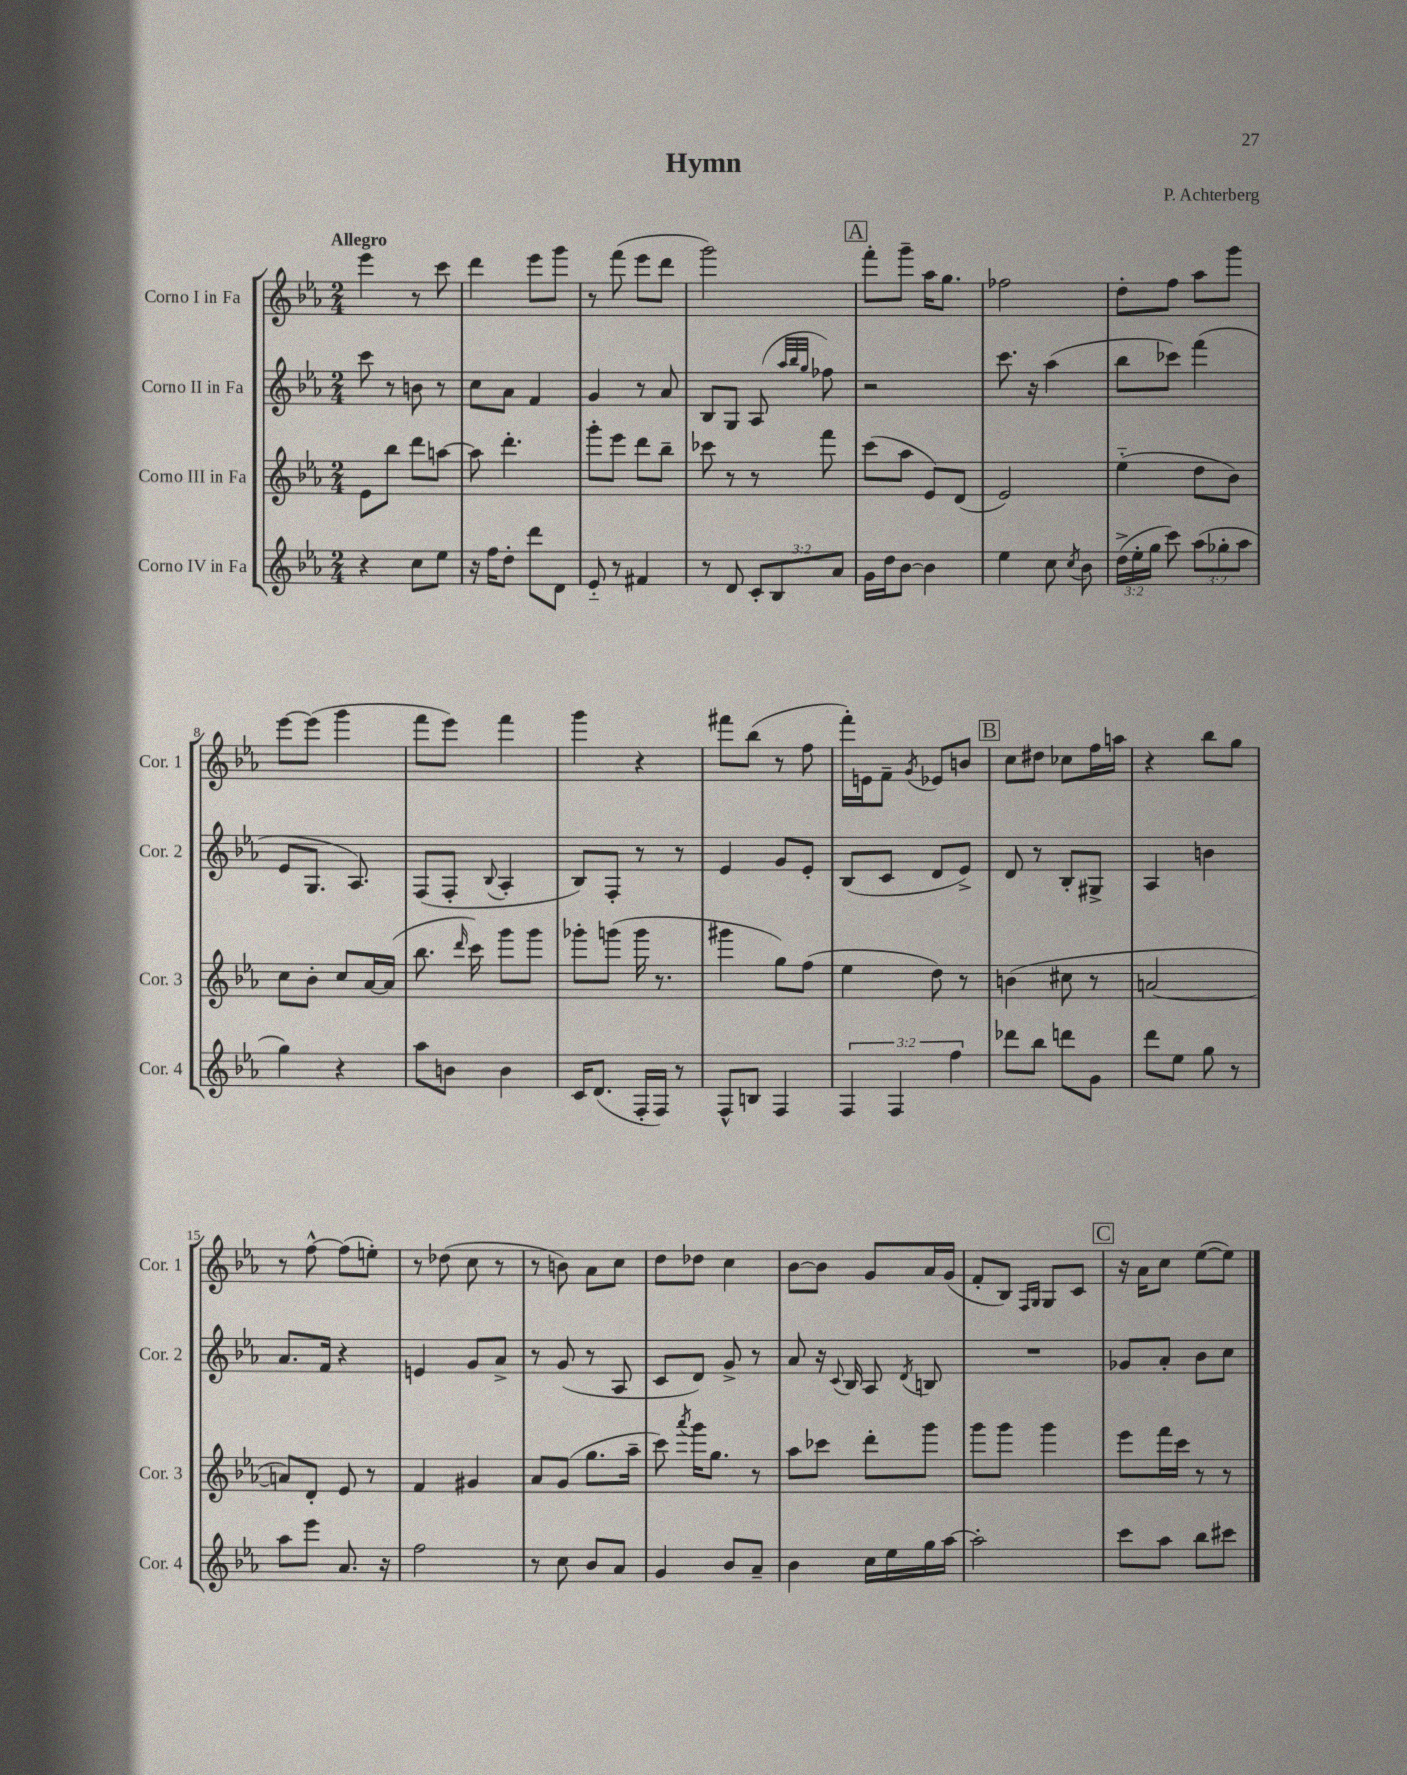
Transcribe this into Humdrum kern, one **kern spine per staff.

**kern	**kern	**kern	**kern
*staff4	*staff3	*staff2	*staff1
*clefG2	*clefG2	*clefG2	*clefG2
*k[b-e-a-]	*k[b-e-a-]	*k[b-e-a-]	*k[b-e-a-]
*M2/4	*M2/4	*M2/4	*M2/4
4r	8e-	8ccc	4eee-
.	8bb-	8r	.
8cc	8ddd	8b	8r
8ee-	[8aa	8r	8ccc
=	=	=	=
16r	8aa]	8cc	4ddd
16ff	.	.	.
8dd'	4.ddd'	8a-	.
8ddd	.	4f	8eee-
8d	.	.	8ggg
=	=	=	=
8e-'~	8ggg'	4g	8r
8r	8eee-	.	(8fff
4f#	8ddd	8r	8eee-
.	8bb-~	8a-	8ddd
=	=	=	=
8r	8ccc-	8B-	2ggg)
8d	8r	8G	.
12c'	8r	(8A-	.
12B-	.	.	.
.	.	32qqaa-	.
.	.	32qqbb-	.
.	.	32qqgg	.
.	8fff	8ff-)	.
12a-	.	.	.
=	=	=	=
16g	(8ccc	2r	8fff'
16dd	.	.	.
[8b-	8aa-	.	8ggg~
4b-]	8e-)	.	16aa-
.	.	.	8.gg
.	(8d	.	.
=	=	=	=
4ee-	2e-)	8.ccc	2ff-
.	.	16r	.
8cc	.	(4aa-	.
8qcc	.	.	.
8b-	.	.	.
=	=	=	=
(24dd^	(4ee-'~	8bb-	8dd'
24ee-'	.	.	.
24gg	.	.	.
8ccc)	.	8ccc-)	8ff
(12aa-	8dd	(4fff	8aa-
12gg-'	.	.	.
.	8b-)	.	8ggg
12aa-	.	.	.
=	=	=	=
4gg)	8cc	8e-	[8eee-
.	8b-'	8.G	(8eee-]
4r	8cc	.	4ggg
.	.	8.A-)	.
.	[16a-	.	.
.	(16a-]	.	.
=	=	=	=
8aa-	8.bb-	(8F	8fff
8b	.	8F'	8eee-)
.	16qqddd	.	.
.	16ccc)	.	.
.	.	8qqB-	.
4b	8ggg	4A-'	4fff
.	8ggg	.	.
=	=	=	=
16c	8ggg-'	8B-)	4ggg
(8.d	.	.	.
.	(8ggg	8F'	.
16F'	16ggg	8r	4r
16F)	8.r	.	.
8r	.	8r	.
=	=	=	=
8F^^	4ggg#	4e-	8fff#
8B	.	.	(8bb-
4F	8gg)	8g	8r
.	(8ff	8e-'	8ff
=	=	=	=
6F	4ee-	(8B-	16fff')
.	.	.	16e
.	.	8c	8f~
6F	.	.	.
.	.	.	8qg
.	8dd)	8d	8e-
6ff	.	.	.
.	8r	8e-^)	8b
=	=	=	=
8ddd-	(4b	8d	8cc
8bb-	.	8r	8dd#
8ddd	8cc#	8B-'	8cc-
8g	8r	8G#^	16ff
.	.	.	16aa
=	=	=	=
8ddd	[2a	4A-	4r
8ee-	.	.	.
8gg	.	4b	8bb-
8r	.	.	8gg
=	=	=	=
8aa-	8a])	8.a-	8r
8eee-	8d'	.	[8ff^^
.	.	16f	.
8.a-	8e-	4r	(8ff]
.	8r	.	8ee')
16r	.	.	.
=	=	=	=
2ff	4f	4e	8r
.	.	.	(8dd-
.	4g#	8g	8cc
.	.	8a-^	8r
=	=	=	=
8r	8a-	8r	8r
8cc	(8g	(8g	8b)
8b-	8.gg	8r	8a-
8a-	.	8A-	8cc
.	16aa-~	.	.
=	=	=	=
4g	8ccc)	8c	8dd
.	8qaaa-	.	.
.	16ggg	8d)	8dd-
.	8.gg	.	.
8b-	.	8g^	4cc
8a-~	8r	8r	.
=	=	=	=
4b-	8aa-	8a-	[8b-
.	8ccc-	16r	8b-]
.	.	8qqc	.
.	.	16B-	.
16cc	8ddd'	8A-	8g
16ee-	.	.	.
.	.	8qd	.
16gg	8ggg	8B	16a-
[16aa-	.	.	(16g
=	=	=	=
2aa-']	8ggg	2r	8f'
.	8ggg	.	8B-)
.	.	.	16qqF
.	.	.	16qqG
.	4ggg	.	8G
.	.	.	8c
=	=	=	=
8ccc	8eee-	8g-	16r
.	.	.	16a-
8aa-	16fff	8a-'	8cc
.	16ccc	.	.
8bb-	8r	8b-	([8ee-
8ccc#	8r	8cc	8ee-])
==	==	==	==
*-	*-	*-	*-
